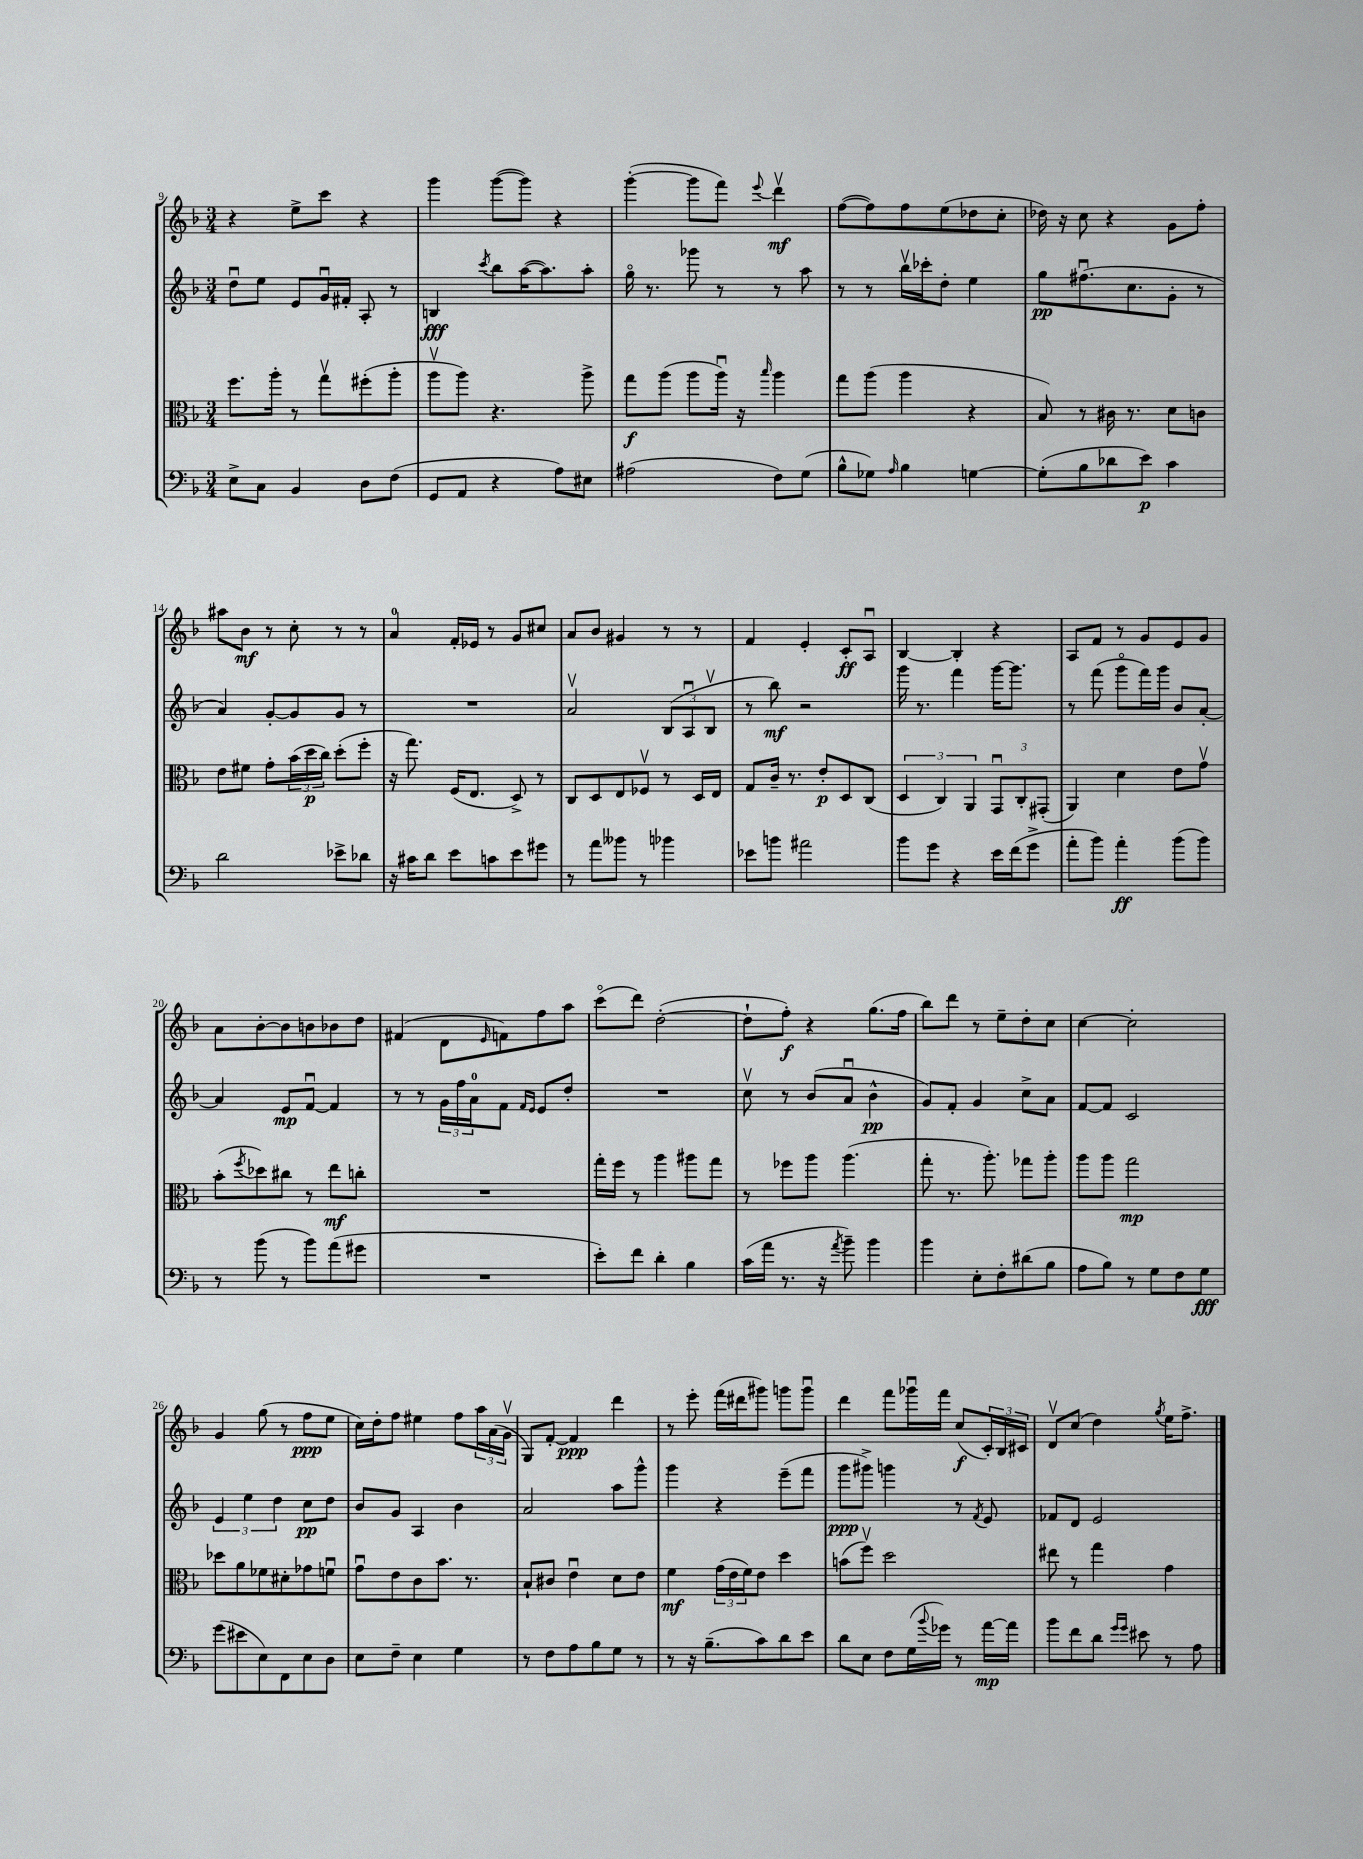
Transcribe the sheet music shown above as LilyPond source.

<<
\new StaffGroup <<
\new Staff = "s0" {
    \clef treble \key f \major \numericTimeSignature \time 3/4
    r4 e''8-> c'''8 r4 |
    g'''4 g'''8~( g'''8) r4 |
    g'''4~-.( g'''8 f'''8) \appoggiatura { e'''8 } d'''4\upbow\mf |
    f''8~( f''8) f''8 e''8( des''8 c''8-. |
    des''16) r16 c''8 r4 g'8 f''8-. |
    ais''8 bes'8\mf r8 c''8-. r8 r8 |
    a'4-0 f'16-. ees'16 r8 g'8 cis''8 |
    a'8 bes'8 gis'4 r8 r8 |
    f'4 e'4-. c'8-.\ff a8\downbow |
    bes4~ bes4-. r4 |
    a8 f'8 r8 g'8 e'8 g'8 |
    a'8 bes'8~-. bes'8 b'8 bes'8 d''8 |
    fis'4( d'8 \grace { e'16 } f'8) f''8 a''8 |
    c'''8\flageolet( d'''8) d''2~-.( |
    d''8-! f''8-.\f) r4 g''8.( f''16 |
    bes''8) d'''8 r8 e''8-- d''8-. c''8 |
    c''4~ c''2-. |
    g'4 g''8( r8 f''8\ppp e''8 |
    c''16) d''16-. f''8 eis''4 f''8 \tuplet 3/2 { a''16 a'16( g'16\upbow } |
    g8) f'8~-. f'4\ppp d'''4 |
    r8 e'''8-. f'''16( dis'''16 gis'''8) g'''8 g'''8\downbow |
    d'''4 f'''8 ges'''16\downbow f'''16 c''8\f( \tuplet 3/2 { c'16-.) bes16 cis'16 } |
    d'8\upbow c''8( d''4) \acciaccatura { g''8 } e''16 f''8.-> \bar "|." |
}
\new Staff = "s1" {
    \clef treble \key f \major \numericTimeSignature \time 3/4
    d''8\downbow e''8 e'8 g'16\downbow fis'16-. a8-. r8 |
    b4\fff \acciaccatura { c'''8 } bes''8 a''16~( a''8.) a''8-. |
    g''16\flageolet r8. ges'''8 r8 r8 a''8 |
    r8 r8 bes''16\upbow ces'''16-. d''8-. e''4 |
    g''8\pp fis''8.\downbow( c''8. g'8-. r8 |
    a'4) g'8~-. g'8 g'8 r8 |
    R2. |
    a'2\upbow \tuplet 3/2 { bes8( a8\downbow bes8\upbow } |
    r8 bes''8\mf) r2 |
    g'''16 r8. f'''4 g'''16~ g'''8. |
    r8 f'''8( g'''8\flageolet f'''16) g'''16 bes'8 a'8~-. |
    a'4 e'8\mp f'8~\downbow f'4 |
    r8 r8 \tuplet 3/2 { g'16 f''16 a'16-0 } f'8 \grace { f'16 e'16 } e'8 d''8-. |
    R2. |
    c''8\upbow r8 bes'8( a'8\downbow bes'4-^\pp |
    g'8) f'8-. g'4 c''8-> a'8 |
    f'8~ f'8 c'2 |
    \tuplet 3/2 { e'4 e''4 d''4 } c''8\pp d''8 |
    bes'8 g'8 a4 bes'4 |
    a'2 a''8 g'''8-^ |
    g'''4 r4 e'''8--( f'''8 |
    g'''8\ppp gis'''8->) g'''4 r8 \acciaccatura { f'8 } e'8 |
    fes'8 d'8 e'2 \bar "|." |
}
\new Staff = "s2" {
    \clef alto \key f \major \numericTimeSignature \time 3/4
    f''8. a''16-. r8 g''8\upbow fis''8-.( a''8-. |
    a''8\upbow a''8) r4. a''8-> |
    g''8\f a''8( a''8 a''16\downbow) r16 \grace { bes''16 } a''4 |
    g''8 a''8( a''4 r4 |
    bes8) r8 cis'16 r8. d'8 c'8 |
    e'8 fis'8 g'8-. \tuplet 3/2 { bes'16( d''16\p c''16) } d''8-.( f''8-. |
    r16 g''8.) f16( e8. d8->) r8 |
    c8 d8 e8 fes8\upbow r8 d16 e16 |
    g8 c'16-- r8. e'8-.\p d8 c8( |
    \tuplet 3/2 { d4 c4) a,4 } \tuplet 3/2 { g,8\downbow c8-. gis,8-.( } |
    a,4) d'4 e'8 g'8\upbow |
    bes'8-.( \acciaccatura { f''8 } des''8) cis''8 r8 e''8\mf c''8-. |
    R2. |
    g''16-. f''16 r8 a''4 ais''8 g''8 |
    r8 fes''8 a''8 a''4.( |
    g''8-. r8. a''8.-.) ges''8 a''8-. |
    a''8 a''8 g''2\mp |
    des''8 a'8 fes'8 dis'8-. ges'8 f'8\downbow |
    g'8\downbow e'8 c'8 bes'8. r8. |
    bes8-! cis'8 e'4\downbow d'8 e'8 |
    f'4\mf \tuplet 3/2 { g'16( e'16 f'16) } e'8 d''4 |
    b'8( f''8\upbow) d''2 |
    eis''8 r8 g''4 g'4 \bar "|." |
}
\new Staff = "s3" {
    \clef bass \key f \major \numericTimeSignature \time 3/4
    e8-> c8 bes,4 d8 f8( |
    g,8 a,8 r4 a8) eis8 |
    ais2( f8) g8( |
    bes8-^ ges8) \grace { a16 } bes4 g4~ |
    g8-.( bes8 des'8 e'8\p) c'4 |
    d'2 ees'8-> des'8 |
    r16 cis'16 d'8 e'8 c'8 e'8 gis'8 |
    r8 a'8 beses'8 r8 bes'4 |
    ees'8 b'8 ais'2 |
    bes'8 g'8 r4 e'16 f'16( g'8-> |
    a'8-. bes'8) a'4-.\ff bes'8( bes'8) |
    r8 bes'8( r8 bes'8) a'8( gis'8 |
    R2. |
    e'8-.) f'8 d'4-. bes4 |
    c'16( a'16 r8. r16 \acciaccatura { a'8 } bes'8--) bes'4 |
    bes'4 e8-. f8-. dis'8( bes8 |
    a8 bes8) r8 g8 f8 g8\fff |
    g'8( eis'8 e8) f,8 e8 d8 |
    e8 f8-- e4 g4 |
    r8 f8 a8 bes8 g8 r8 |
    r8 r16 bes8.--( c'8) d'8 e'8 |
    d'8 e8 f8 g16( \appoggiatura { bes'8 } ges'16) r8 a'16~\mp a'16 |
    bes'8 f'8 d'8 \grace { g'16 g'16 } eis'8 r8 a8 \bar "|." |
}
>>
>>
\layout { \context { \Score currentBarNumber = #9 } }
